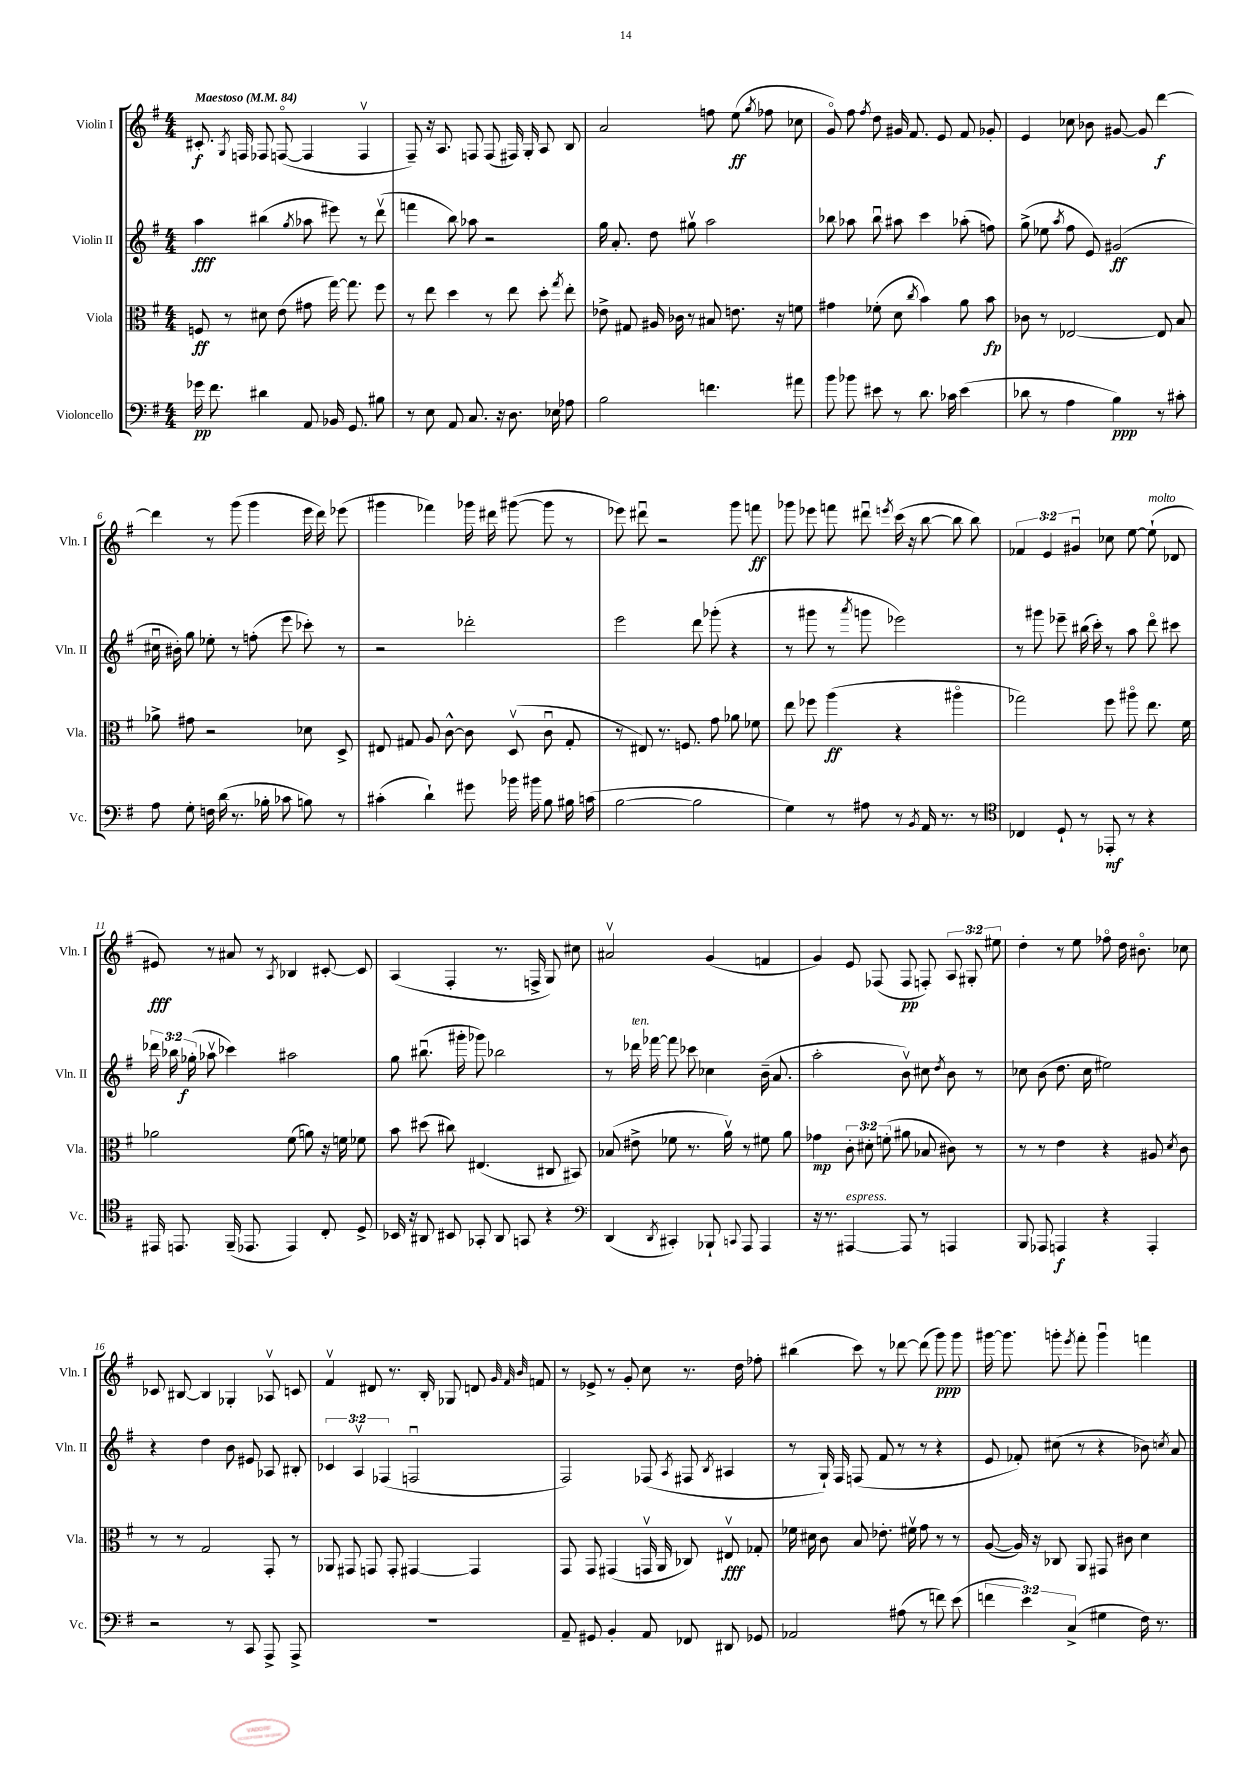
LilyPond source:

<<
\new StaffGroup <<
\new Staff = "s0" \with { instrumentName = "Violin I" shortInstrumentName = "Vln. I" } {
    \clef treble \key g \major \numericTimeSignature \time 4/4 \override Staff.TupletNumber.text = #tuplet-number::calc-fraction-text \tempo "Maestoso" 4 = 84
    \autoBeamOff cis'8.-.\f \acciaccatura { g8 } f16 fes8 f8~\flageolet( f4 f4\upbow |
    fis8--) r16 a8. f8 f8( fis16) g16-. a8 b8 |
    a'2 f''8 e''8\ff( \acciaccatura { g''8 } fes''8 ces''8 |
    g'8\flageolet) fis''8 \acciaccatura { fis''8 } d''8 gis'16 fis'8. e'8 fis'8 ges'8-. |
    e'4 ces''8 bes'8 gis'8~ gis'8 d'''4~\f |
    d'''4 r8 g'''8( g'''4 e'''16 d'''16) ees'''8( |
    gis'''4 fes'''4) ges'''16 dis'''16 gis'''8~( gis'''8 r8 |
    ees'''8) dis'''8\downbow r2 g'''8 f'''8\ff |
    ges'''8 ees'''8 f'''8 dis'''8\downbow \acciaccatura { e'''8 } c'''16( r16 b''8~ b''8 b''8) |
    \tuplet 3/2 { fes'4 e'4 gis'4\downbow } ces''8 e''8~ e''8-!^\markup { \italic "molto" }( des'8 |
    eis'8\fff) r8 ais'8 r8 \acciaccatura { a8 } bes4 cis'8~-. cis'8 |
    a4( fis4-. r8. f16-> g8) cis''8 |
    ais'2\upbow g'4( f'4 |
    g'4) e'8 fes8( fes8\pp f8-.) \tuplet 3/2 { a8 gis8-. eis''8 } |
    d''4-. r8 e''8 fes''8\flageolet d''16 bis'8.\flageolet ces''8 |
    ces'8 bis8~ bis4 ges4-. aes8\upbow c'8 |
    fis'4\upbow dis'8 r8. b16-. ges8 d'8 \grace { g'32 fis'32 b'32 } f'8 |
    r8 ees'8-> r8 g'8-. c''8 r8. d''16 fes''8-. |
    bis''4( c'''8) r8 des'''8~ des'''8( g'''8\ppp) g'''8 |
    gis'''16~ gis'''8. g'''8-. \acciaccatura { e'''8 } fis'''8-. g'''4\downbow f'''4 \bar "|." |
}
\new Staff = "s1" \with { instrumentName = "Violin II" shortInstrumentName = "Vln. II" } {
    \clef treble \key g \major \numericTimeSignature \time 4/4 \override Staff.TupletNumber.text = #tuplet-number::calc-fraction-text
    \autoBeamOff a''4\fff bis''4( \acciaccatura { g''8 } aes''8 eis'''8) r8 d'''8\upbow( |
    f'''4 b''8) aes''8 r2 |
    g''16 a'8.-. d''8 gis''8\upbow a''2 |
    bes''8 aes''8 bes''8\downbow ais''8 c'''4 aes''8-.( f''8) |
    g''8->( ees''8 \acciaccatura { a''8 } fis''8 e'8) gis'2\ff( |
    cis''16\downbow bis'16-.) g''8 ees''8-. r8 f''8-.( e'''8 ces'''8-.) r8 |
    r2 des'''2-. |
    e'''2 d'''8 ges'''8-.( r4 |
    r8 gis'''8 r8 \acciaccatura { a'''8 } g'''8 ees'''2) |
    r8 gis'''8 ees'''8-- bis''16( c'''16-.) r8 a''8 d'''8\flageolet cis'''8 |
    \tuplet 3/2 { des'''16 bes''16 ges''16-.\f( } aes''8\upbow ces'''4) ais''2 |
    g''8 bis''8.\downbow( gis'''16-. ges'''8) bes''2 |
    r8 des'''16^\markup { \italic "ten." } fes'''16~ fes'''8 ces'''8 ces''4 b'16--( a'8. |
    a''2-. b'8\upbow) cis''8 \acciaccatura { d''8 } b'8 r8 |
    ces''8 b'8( d''8. ces''16 eis''2) |
    r4 d''4 b'8 eis'8 aes8 bis8-. |
    \tuplet 3/2 { ces'4 a4\upbow fes4( } f2\downbow |
    fis2) fes8( \acciaccatura { a8 } fis8 \acciaccatura { b8 } ais4 |
    r8 g16-!) fis16 f8( fis'8 r8 r8 r4 |
    e'8 fes'8-.) cis''8( r8 r4 bes'8) \acciaccatura { c''8 } a'8 \bar "|." |
}
\new Staff = "s2" \with { instrumentName = "Viola" shortInstrumentName = "Vla." } {
    \clef alto \key g \major \numericTimeSignature \time 4/4 \override Staff.TupletNumber.text = #tuplet-number::calc-fraction-text
    \autoBeamOff f8\ff r8 dis'8 e'8( gis'8 g''16~) g''8. fis''8 |
    r8 e''8 d''4 r8 e''8 d''8-. \acciaccatura { g''8 } e''8-. |
    ees'8-> gis8 ais16 ces'16 r8 bis8 e'8. r16 f'8 |
    gis'4 fes'8-.( d'8 \acciaccatura { c''8 } b'4) a'8 b'8\fp |
    ces'8 r8 ees2~ ees8 b8 |
    aes'8-> gis'8 r2 des'8 d8-> |
    eis8 gis8 a8 c'8~-^ c'8 d8\upbow( c'8\downbow gis8-. |
    r8 eis8) r8. f8. g'8 aes'8 fes'8 |
    e''8 fes''8 a''4\ff( r4 ais''4\flageolet |
    ges''2) fis''8 ais''8\flageolet e''8. fis'16 |
    aes'2 fis'8( a'8) r16 f'16 fes'8 |
    b'8 dis''8( cis''8) eis4.( cis8 bis,8) |
    bes8( eis'8-> fes'8 r8. a'16\upbow) r8 fis'8 a'8 |
    ges'4\mp \tuplet 3/2 { c'8-. dis'8-. f'8-.( } ais'8 bes8 cis'8) r8 |
    r8 r8 e'4 r4 ais8 \acciaccatura { d'8 } c'8 |
    r8 r8 g2 g,8-. r8 |
    aes,8 gis,8 g,8 g,8-. gis,4~ gis,4 |
    g,8 g,8 gis,4( g,16\upbow a,16 ces8) eis8\upbow\fff ges8-. |
    fes'16 dis'16 c'8 b8 ees'8.-. fis'16\upbow g'8 r8 r8 |
    a8~( a16) r16 ces8 a,8 gis,8 cis'8 d'4 \bar "|." |
}
\new Staff = "s3" \with { instrumentName = "Violoncello" shortInstrumentName = "Vc." } {
    \clef bass \key g \major \numericTimeSignature \time 4/4 \override Staff.TupletNumber.text = #tuplet-number::calc-fraction-text
    \autoBeamOff ges'16\pp fis'8. dis'4 a,8 bes,16 g,8. bis8 |
    r8 e8 a,8 c8. r16 d8. ees16 aes8 |
    b2 f'4. ais'8 |
    b'8 bes'8 eis'8 r8 d'8. ces'16 eis'4( |
    des'8 r8 a4 b4\ppp) r8 cis'8-. |
    a8 g8-. f16 d'16( r8. bes16-. ces'8 b8) r8 |
    cis'4-.( d'4-!) gis'8 bes'16 bis'16 b8 bis16 c'16( |
    b2~ b2 |
    g4) r8 ais8 r8 \acciaccatura { b,8 } a,16 r8. r8 |
    \clef tenor ces4 d8-! r8 ees,8-.\mf r8 r4 |
    eis,16 e,8. fis,16--( ees,8. ees,4) c8-. d8-> |
    bes,16 r16 ais,8 bis,8 ges,8-. ais,8 g,8 r4 |
    \clef bass d,4( \acciaccatura { d,8 } cis,4-.) bes,,8-! \appoggiatura { c,8 } a,,8 a,,4 |
    r16 r8. ais,,4~^\markup { \italic "espress." } ais,,8 r8 a,,4 |
    b,,8 aes,,8 a,,4\f r4 a,,4-. |
    r2 r8 c,8 a,,8-> a,,8-> |
    R1 |
    a,8-- gis,8 b,4-. a,8 fes,8 dis,8 ges,8 |
    aes,2 ais8( r8 f'8) e'8( |
    \tuplet 3/2 { f'4 e'4) c4->( } gis4 fis16) r8. \bar "|." |
}
>>
>>
